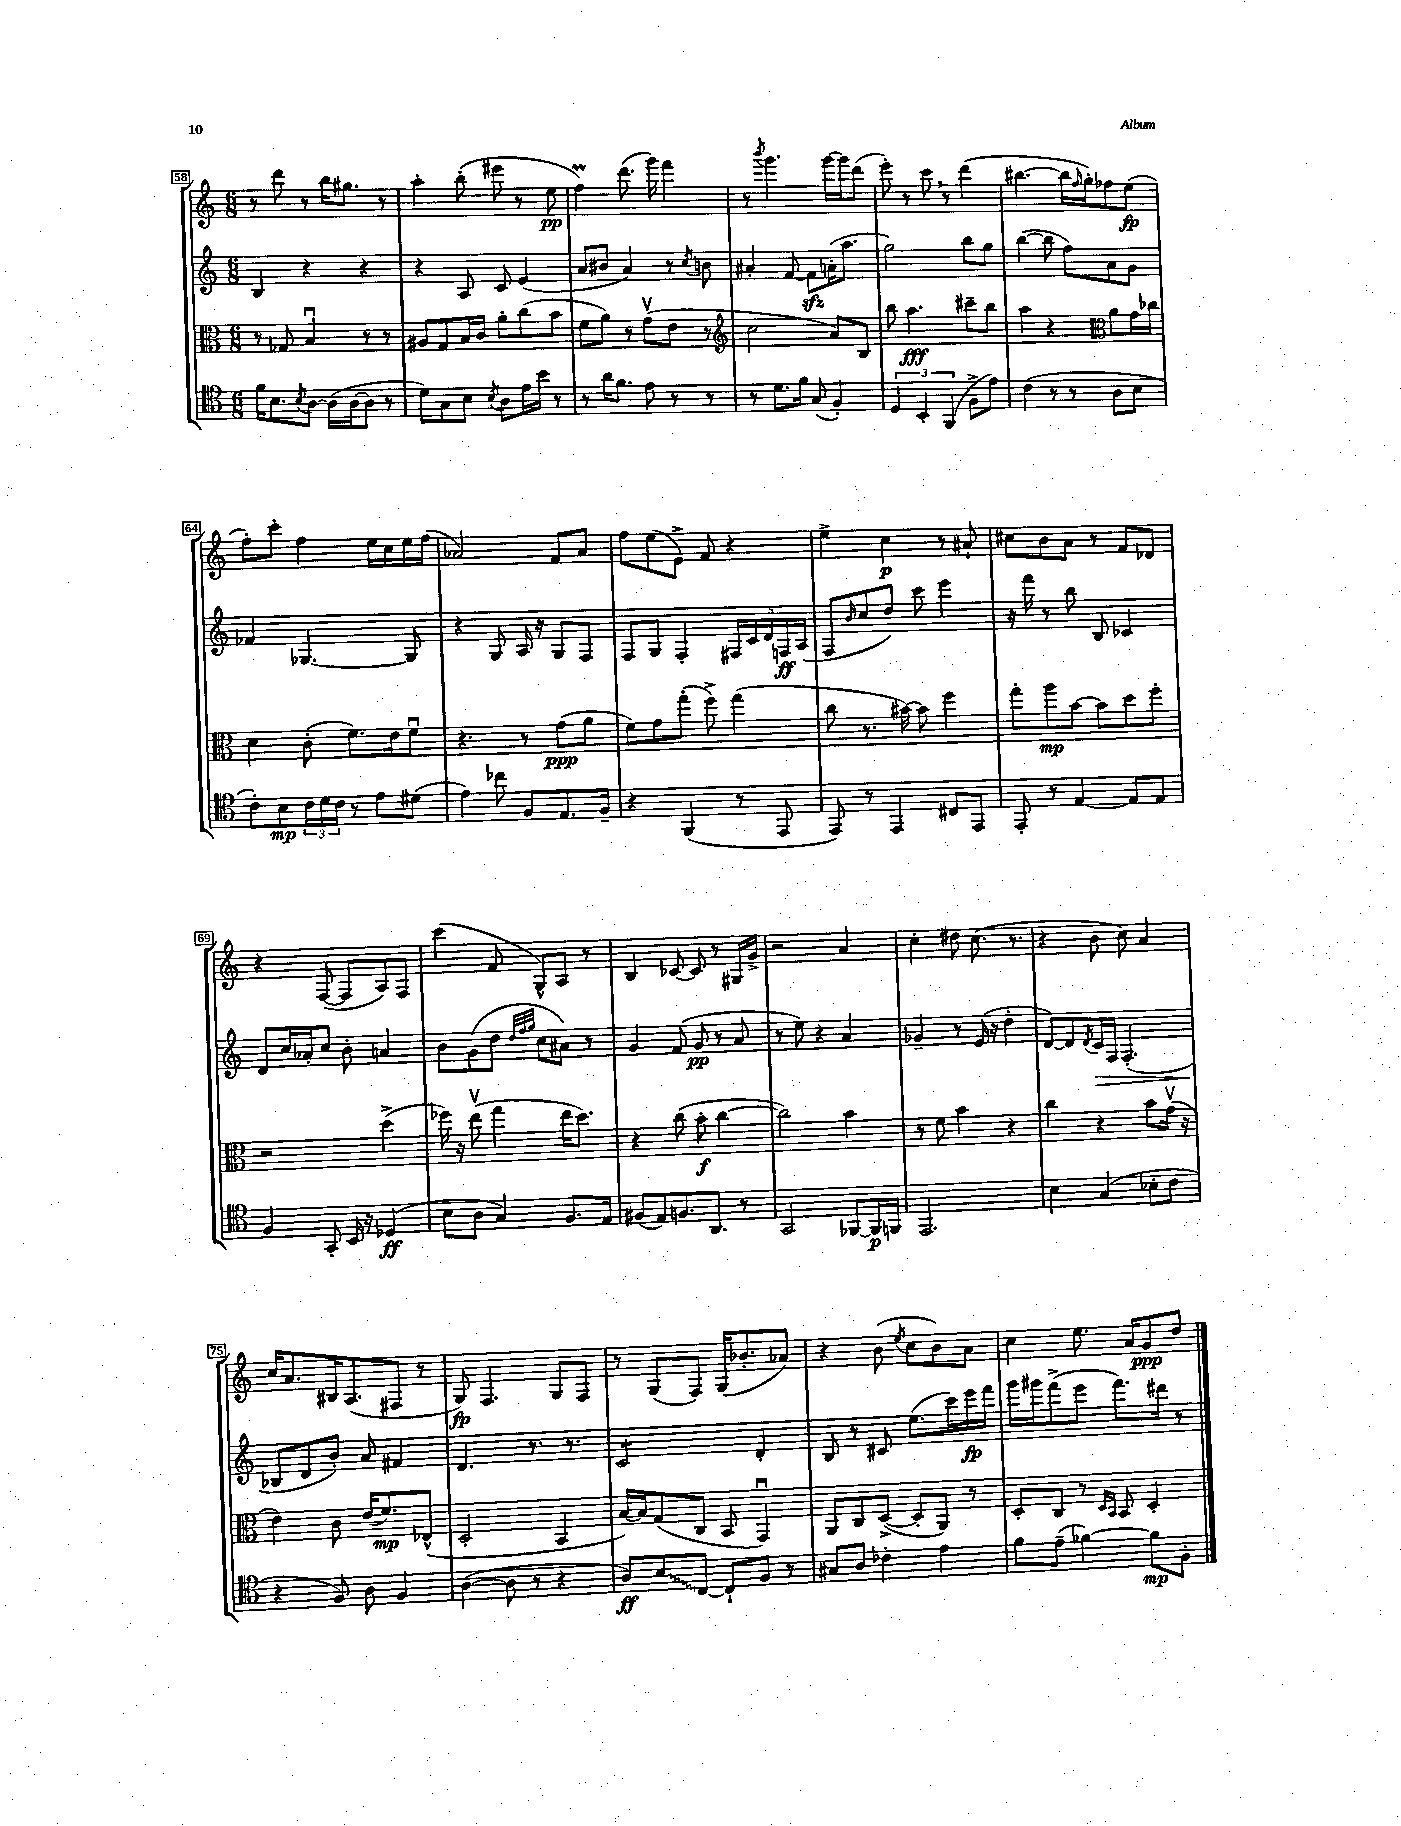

**kern	**kern	**kern	**kern
*staff4	*staff3	*staff2	*staff1
*clefC4	*clefC3	*clefG2	*clefG2
*k[]	*k[]	*k[]	*k[]
*M6/8	*M6/8	*M6/8	*M6/8
16f	8r	4B	8r
8.B	.	.	.
.	8G-	.	8ddd
8qB	.	.	.
[8A	4Bu	4r	8r
(16A]	.	.	16bb
[16A	.	.	8.gg#
8A]	8r	4r	.
8r	8r	.	8r
=	=	=	=
8d)	8A#	4r	4aa'
8G	8G	.	.
8B	16B	8A	(8bb'
.	16c	.	.
8qB	.	.	.
8A	8a'	8c	8eee#
16e	(8cc	(4e	8r
16b	.	.	.
8r	8b	.	8ee
=	=	=	=
8r	8f	8a	4ff)
16a	8a)	8b#	.
8.f	.	.	.
.	8r	4a)	(8.ddd
8e	(8gv	.	.
.	.	.	16ggg)
8r	8e	8r	4fff
.	.	8qcc	.
8r	8r	8b	.
=	=	=	=
*	*clefG2	*	*
8r	2cc	4a#'	8r
.	.	.	8qbbb
8.d	.	.	4.ggg
.	.	[8f	.
16f	.	.	.
(8G	.	8f]	.
4F')	8a)	(16a'	[16ggg
.	.	8.aa	16ggg]
.	8B	.	(8ddd
=	=	=	=
6D	8bb	2gg)	8eee')
.	4.aa	.	8r
6BB'	.	.	.
.	.	.	8ccc
(6FF	.	.	.
.	.	.	8r
8F^	8ccc#~	8bb	(4ddd
8e)	8bb	8gg	.
=	=	=	=
(4c	4aa	([4bb	[4.bb#
8r	4r	8bb]	.
8r	.	8ff)	16bb#]
.	.	.	16qqff
.	.	.	16gg')
*	*clefC3	*	*
8A	8a	8a	8ff-
8B	16g	8g	(8ee
.	16cc-	.	.
=	=	=	=
8c')	4d	4f-	8ff')
8B	.	.	8ccc'
24c	(8c'	[4.G-	4ff
24d	.	.	.
24c	.	.	.
8r	8.f)	.	.
8e	.	.	16ee
.	16e	.	16cc
(8d#	8fu	8G-]	16ee
.	.	.	(16ff
=	=	=	=
4e)	4.r	4r	2a-)
8cc-	.	8G	.
8F	8r	16A	.
.	.	16r	.
8.E	(8g	8G	8f
.	8a	8F	8a-
16F~	.	.	.
=	=	=	=
4r	8f)	8F	8ff
.	8g	8G	(8ee
(4FF	(8gg'	4F'	8e^)
.	8ff^)	.	8f
8r	(4gg	20F#	4r
.	.	20c	.
.	.	20d	.
8EE	.	.	.
.	.	20F	.
.	.	(20A	.
=	=	=	=
8EE)	8cc	8F	4ee^
.	.	16qqb	.
8r	8.r	8cc	.
4EE	.	8dd)	4cc
.	[16b#)	.	.
.	8b#]	8ccc	.
8C#	4ff	4eee	8r
8EE	.	.	8a#`
=	=	=	=
8EE'	8gg'	16r	8cc#
.	.	16fff	.
8r	8aa	8r	8b
[4E	[8b	8bb	8a
.	8b]	8B	8r
8E]	8dd	4c-	8f
8E	8ff'	.	8d-
=	=	=	=
4F	2r	8d	4r
.	.	16cc	.
.	.	16a-'	.
8GG'	.	8cc	([8F
16BB	.	8b'	8F]
16r	.	.	.
(4D-	(4dd^	4a	8A)
.	.	.	8F
=	=	=	=
8B	16ff-)	8b	(4ccc
.	16r	.	.
8A	(8eev	(8g	.
4G)	4gg	8dd	8f
.	.	32qqdd	.
.	.	32qqff	.
.	.	32qqgg	.
.	.	8cc	8G^^)
8.F	16ee	8a#)	8A
.	8.dd)	.	.
.	.	8r	8r
16E	.	.	.
=	=	=	=
(8F#	4r	4g	4B
8E)	.	.	.
8.F	(8cc	(8f	[8c-
.	8b'	8g	8c-]
8.AA	.	.	.
.	[4cc	8r	8r
8r	.	8a	16G#
.	.	.	16g^
=	=	=	=
2GG	2cc])	8r	2r
.	.	8ee)	.
.	.	4r	.
[8FF-	4b	4a	4a
16FF-]	.	.	.
16FF	.	.	.
=	=	=	=
2.EE	8r	4g-~	4cc'
.	8f	.	.
.	4b	8r	8dd#
.	.	(16e	(8.cc
.	.	16r	.
.	4r	4dd'	.
.	.	.	8.r
=	=	=	=
4B	4cc	[8d)	4r
.	.	8d]	.
.	.	8qd	.
(4G	4r	16c	8b
.	.	16F	.
.	.	(4.F'	8cc)
8B-'	8b	.	4a
8c	(16gv	.	.
.	16r	.	.
=	=	=	=
4r	4e)	8B-	16cc
.	.	.	8.a
.	.	8d	.
8F)	8c	8b')	16B#
.	.	.	(8.A
8A	(16e	8a	.
.	8.f)	.	.
4F	.	4f#	8F#
.	(8E-^^	.	8r
=	=	=	=
([4A	2D'	4.d	8G)
.	.	.	4.F
8A]	.	.	.
8r	.	8.r	.
4r	4BB	.	8G
.	.	8.r	.
.	.	.	8F
=	=	=	=
8A)	[16B)	2c	8r
.	16B]	.	.
8B	(8G	.	(8G
[8C	8C	.	8F)
8C`]	8BB	.	(16G
.	.	.	8.b-'
8F	4GGu)	4d'	.
8r	.	.	8a-)
=	=	=	=
8G#	8AA	8B	4r
8A	8C	8r	.
4c-'	([8D^	8c#	(8b
.	.	.	8qee
.	8D']	(8.ee	8cc
4e	8AA)	.	8b)
.	.	16ccc)	.
.	8r	16eee	8a
.	.	16fff	.
=	=	=	=
8f	8D'	16ggg	4cc
.	.	16ggg#	.
(8e~	8C	(8fff^	.
[4f-)	8r	8eee	8.ee
.	16qqD	.	.
.	16qqBB	.	.
.	8BB	8.fff)	.
.	.	.	16a
8f-]	4D'	.	8g
.	.	16ddd#	.
8F'	.	8r	8dd
==	==	==	==
*-	*-	*-	*-
